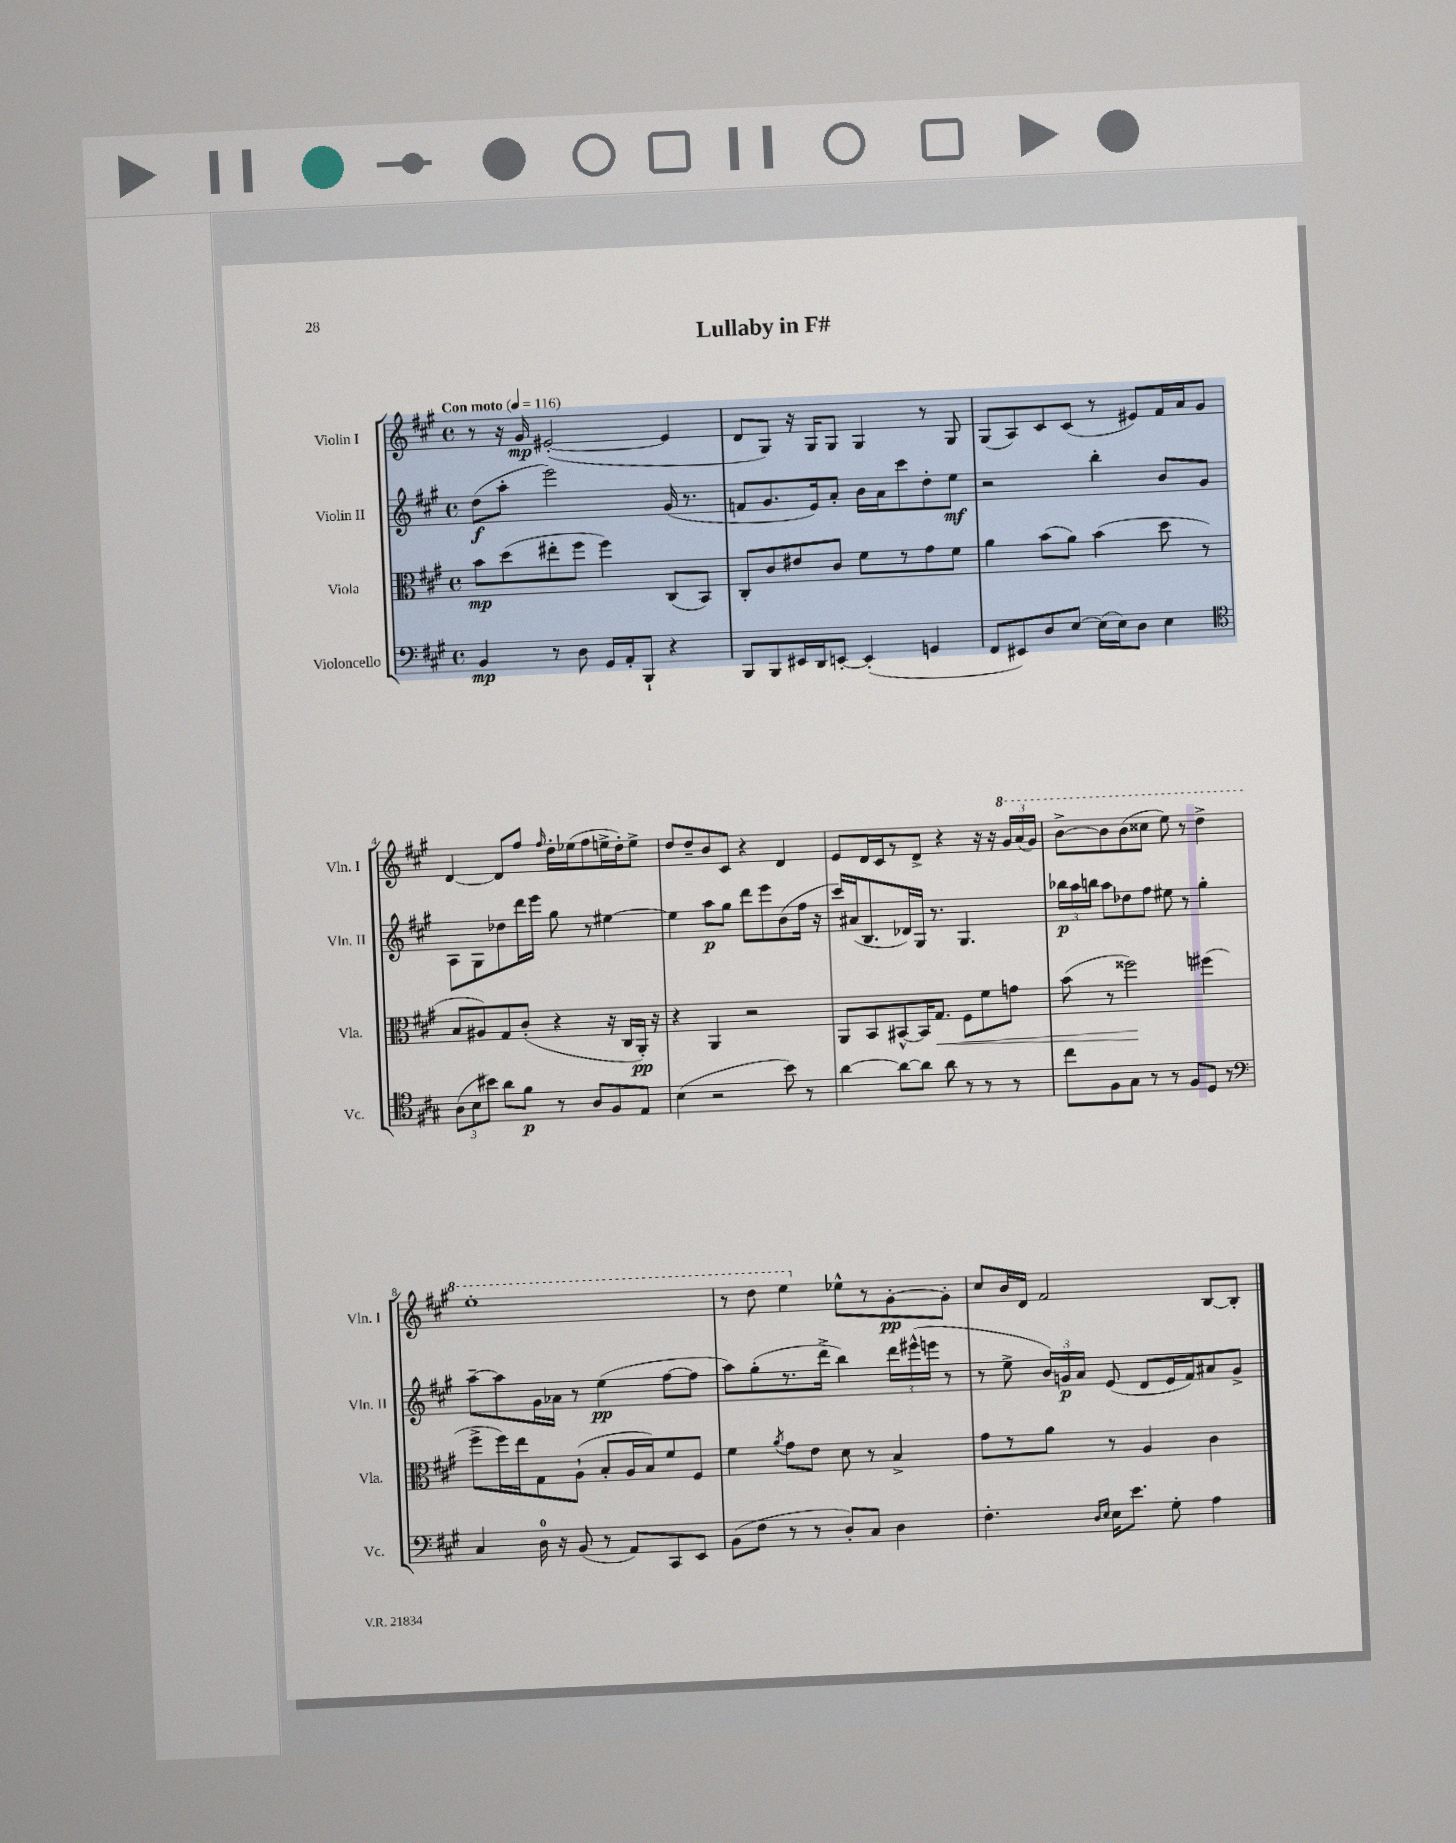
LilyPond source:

\header { title = "Lullaby in F#" }
<<
\new StaffGroup <<
\new Staff = "s0" \with { instrumentName = "Violin I" shortInstrumentName = "Vln. I" } {
    \clef treble \key a \major \defaultTimeSignature \time 4/4 \tempo "Con moto" 4 = 116
    \autoBeamOff r8 r16 gis'16\mp eis'2~-.( eis'4 |
    d'8[ gis8]) r16 gis16[ gis8] gis4 r8 gis8 |
    gis8[( a8) cis'8 cis'8]( r8 eis'8[) fis'16 a'16 gis'8] |
    d'4~ d'8[ fis''8] \grace { fis''16 } d''16[-. ees''16( fis''8 e''16-> d''16-.) e''8]-> |
    d''8[ d''8-- b'8 cis'8] r4 d'4 |
    e'8[ d'16 cis'16 r8 d'8]-> r4 r16 r16 \tuplet 3/2 { \ottava #1 gis''16[ a''16( gis''16]) } |
    b''8[~-> b''8 b''8( cisis'''8] e'''8) r8 d'''4-> |
    e'''1-. |
    r8 d'''8 e'''4 \ottava #0 ees''8[-^ r8 gis'8~-.\pp gis'8]-. |
    cis''8[ b'16 d'16] fis'2 b8[~ b8]-. \bar "|." |
}
\new Staff = "s1" \with { instrumentName = "Violin II" shortInstrumentName = "Vln. II" } {
    \clef treble \key a \major \defaultTimeSignature \time 4/4
    \autoBeamOff d''8[\f( a''8]-. e'''2) gis'16( r8. |
    f'8[ gis'8. e'16) a'8]-. b'16[ a'16 cis'''8 d''8-. e''8]\mf |
    r2 b''4-. b'8[ gis'8] |
    a8[ gis8 des''8 d'''16 e'''16] gis''8 r8 eis''4~ |
    eis''4 a''8[\p gis''8] d'''8[ e'''8 b'8( fis''16] r16 |
    cis'''16[) ais'16( b8. des'16) gis16] r8. gis4. |
    \tuplet 3/2 { bes''16[\p a''16 b''16] } a''8[ des''8 fis''8] eis''8 r8 gis''4-. |
    a''8[~-- a''8 gis'16 aes'16] r8 e''4\pp( fis''8[~ fis''8] |
    a''8[) gis''8-.( r8. d'''16]-> b''4) \tuplet 3/2 { d'''16[ eis'''16-^( e'''16] } r8 |
    r8 e''8-> \tuplet 3/2 { b'16[) g'16\p a'16] } e'8( d'8[ e'16 fis'16) ais'8 g'8]-> \bar "|." |
}
\new Staff = "s2" \with { instrumentName = "Viola" shortInstrumentName = "Vla." } {
    \clef alto \key a \major \defaultTimeSignature \time 4/4
    \autoBeamOff b'8[\mp d''8( eis''8-. fis''8] fis''4) cis8[( b,8]) |
    cis8[-. cis'8 eis'8 cis'8] fis'8[ r8 gis'8 fis'8] |
    a'4 b'8[( a'8]) b'4( d''8 r8 |
    b8[ ais8) gis8 cis'8]-.( r4 r16 cis16[ a,16]-.\pp) r16 |
    r4 a,4 r2 |
    a,8[ b,8 bis,8~-^ bis,16 gis8.]\< fis8[ fis'8 g'8] |
    b'8( r8 fisis''2\!) fis''4( |
    fis''8[-> fis''16) e''16 gis8 a8]-!( b8[-. a16 b16) fis'8 fis8] |
    fis'4 \acciaccatura { a'8 } gis'8[ e'8] d'8 r8 b4-> |
    gis'8[ r8 a'8] r8 a4 cis'4 \bar "|." |
}
\new Staff = "s3" \with { instrumentName = "Violoncello" shortInstrumentName = "Vc." } {
    \clef bass \key a \major \defaultTimeSignature \time 4/4
    \autoBeamOff b,4\mp r8 d8 gis,16[ a,16-. b,,8]-! r4 |
    b,,8[ b,,8 eis,16 d,16 e,8]~-. e,4-.( g,4 |
    fis,8[ eis,8) d8 e8]~ e16[( e16) d8] e4 |
    \clef tenor \tuplet 3/2 { a8[( b8 bis'8]) } a'8[ fis'8]\p r8 a8[ fis8 e8] |
    b4( r2 b'8) r8 |
    a'4~ a'8[~ a'8] a'8 r8 r8 r8 |
    cis''8[ fis8 gis8] r8 r8 fis8[ d8] r8 |
    \clef bass cis4 d16-0 r16 b,8( r8 a,8[) cis,8 e,8] |
    b,8[( fis8] r8 r8 d8[-.) cis8] d4 |
    fis4.-. \grace { d16[ e16] } e16[ e'8.] gis8-. a4 \bar "|." |
}
>>
>>
